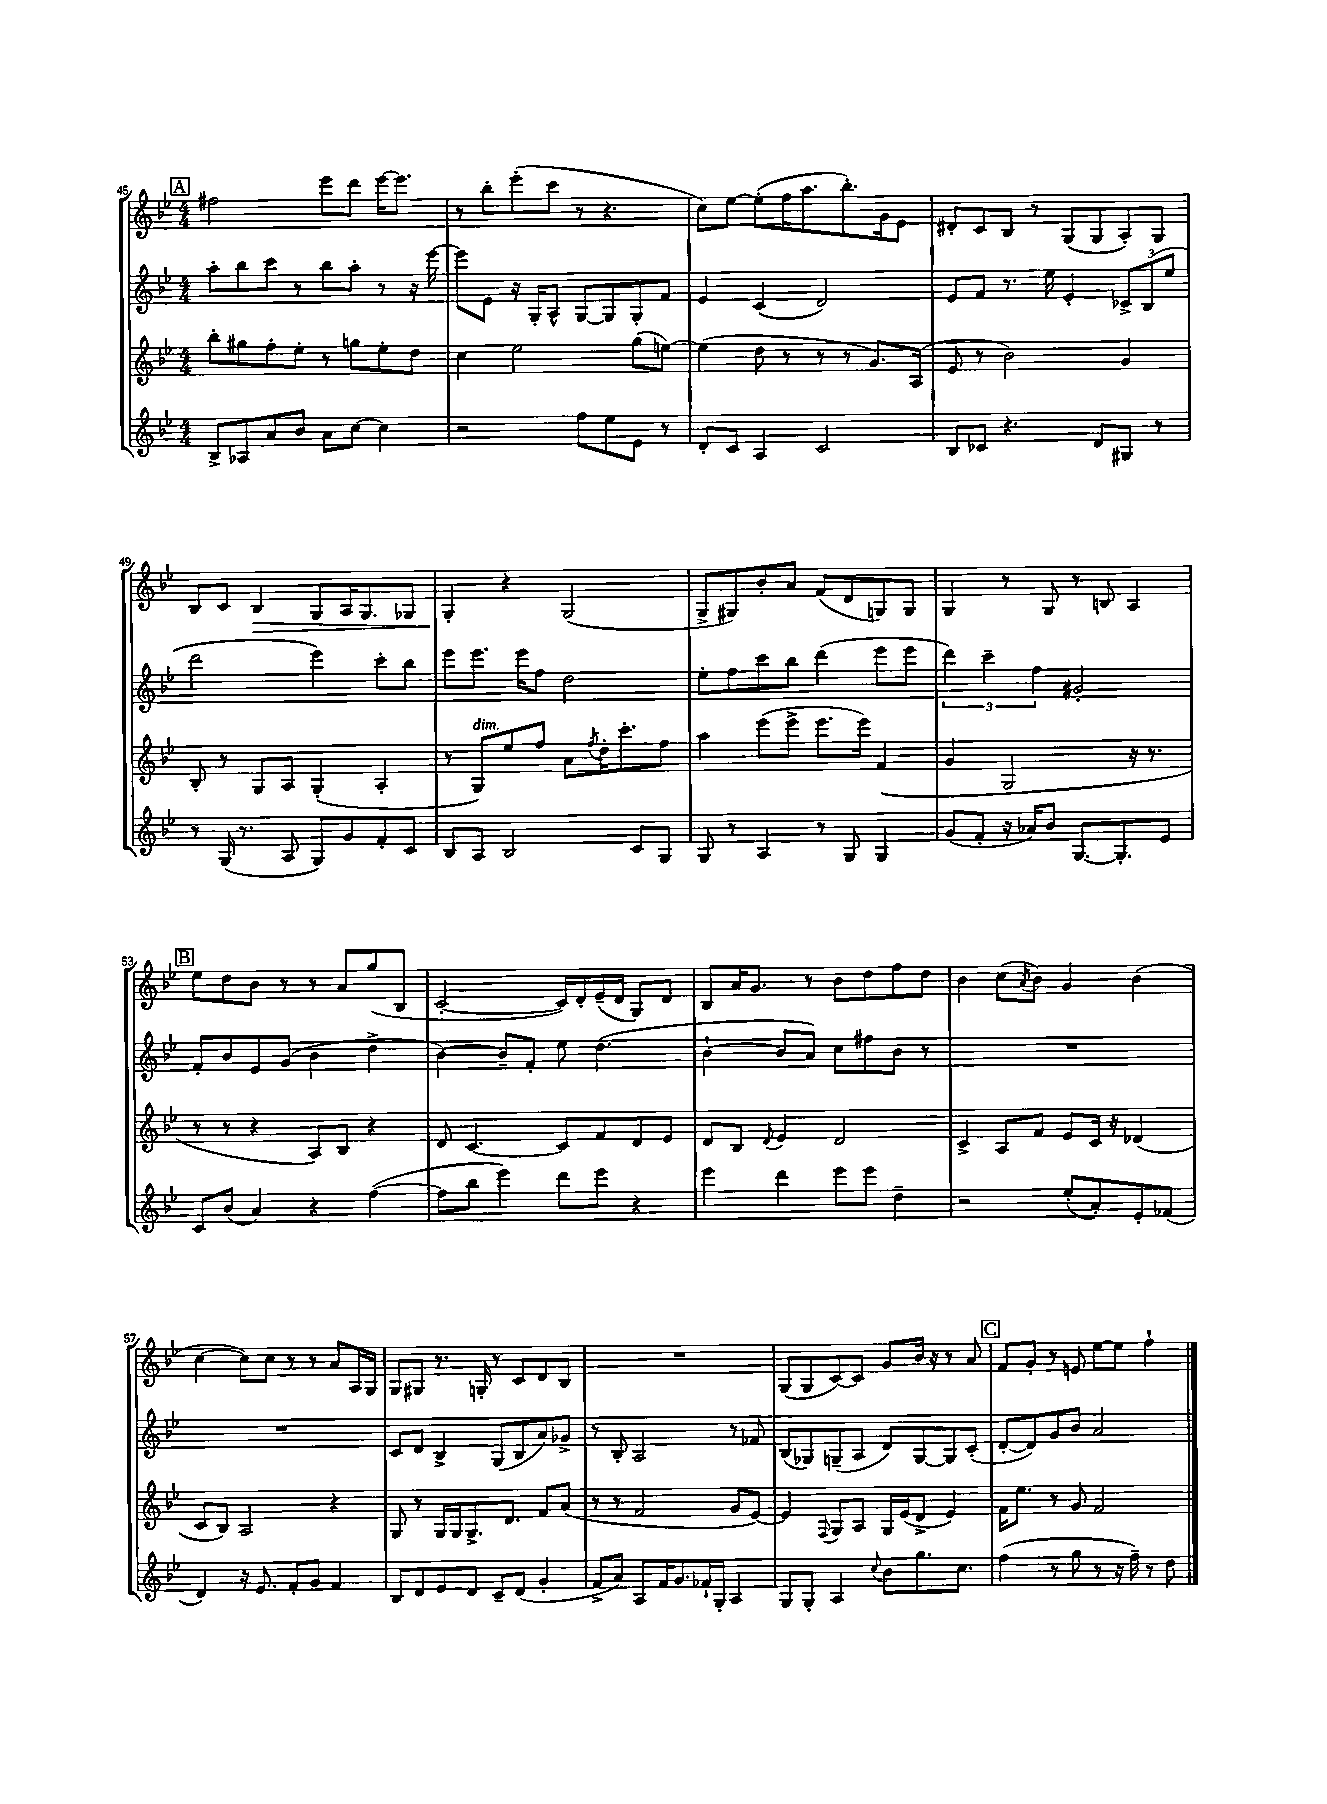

**kern	**kern	**kern	**kern
*staff4	*staff3	*staff2	*staff1
*clefG2	*clefG2	*clefG2	*clefG2
*k[b-e-]	*k[b-e-]	*k[b-e-]	*k[b-e-]
*M4/4	*M4/4	*M4/4	*M4/4
8B-^	8bb-'	8aa'	2ff#
8A-	8gg#	8bb-	.
8a	8ff'	8ccc	.
8b-	8ee-'	8r	.
8a	8r	8bb-	8eee-
[8cc	8gg	8aa'	8ddd
4cc]	8ee-'	8r	[16eee-
.	.	.	8.eee-]
.	8dd	16r	.
.	.	[16eee-	.
=	=	=	=
2r	4cc	8eee-]	8r
.	.	8e-	8bb-'
.	2ee-	16r	(8eee-'
.	.	16G'	.
.	.	8A^^	8ccc
8ff	.	[8G	8r
8ee-	.	8G]	4.r
8e-	(8gg	8G'	.
8r	[8ee)	8f	.
=	=	=	=
8d'	(4ee]	4e-	8cc)
8c	.	.	[8ee-
4A	8dd	(4c	(8ee-']
.	8r	.	16ff
.	.	.	8.aa
2c	8r	2d)	.
.	8r	.	8.bb-')
.	8.g)	.	.
.	.	.	16g
.	.	.	8e-
.	(16A	.	.
=	=	=	=
8B-	8e-	8e-	8d#'
8c-	8r	8f	8c
4.r	2b-)	8.r	8B-
.	.	.	8r
.	.	16ee-	.
.	.	4e-'	(8G
8d	.	.	8G
8G#	4g	12c-^	8A')
.	.	(12B-	.
8r	.	.	8G
.	.	12ee-	.
=	=	=	=
8r	8B-'	2ddd	8B-
(16G	8r	.	8c
8.r	.	.	.
.	8G	.	4B-
8A	8A	.	.
8G)	(4G'	4eee-)	8G
8g	.	.	16A
.	.	.	8.G
8f'	4A'	8ccc'	.
8c	.	8bb-	8G-
=	=	=	=
8B-	8r	8eee-	4G'
8A	8G)	8.eee-	.
2B-	8ee-	.	4r
.	.	16eee-	.
.	8ff	8ff	.
.	8a	2dd	(2G
.	8qff	.	.
.	16dd'	.	.
.	8.ccc'	.	.
8c	.	.	.
8G	8ff	.	.
=	=	=	=
8G	4aa	8ee-'	8G^
8r	.	8ff	8G#)
4A	(8eee-	8ccc	8b-'
.	8eee-^	8bb-	8a
8r	8.eee-	(4ddd	(8f
8G	.	.	8d
.	16eee-)	.	.
4G	(4f	8eee-	8G)
.	.	8eee-	8G
=	=	=	=
(8g	4g	6ddd)	4G
8f'	.	.	.
.	.	6ccc~	.
16r	2G	.	8r
16a-)	.	.	.
.	.	6ff	.
8b-	.	.	8G
[8.G	.	2g#'	8r
.	.	.	8B
8.G']	.	.	.
.	16r	.	4A
.	8.r	.	.
8e-	.	.	.
=	=	=	=
8c	8r	8f'	8ee-
(8b-	8r	8b-	8dd
4a)	4r	8e-	8b-
.	.	(8g	8r
4r	8A)	4b-	8r
.	8B-	.	8a
([4ff	4r	4dd^	(8gg
.	.	.	8B-
=	=	=	=
8ff]	8d	[4b-)	[2c'
8bb-	[4.c	.	.
4eee-)	.	8b-~]	.
.	.	8f'	.
8ddd	8c]	8ee-	16c])
.	.	.	16d'
8eee-	8f	(4.dd	(16e-~
.	.	.	16d
4r	8d	.	8G)
.	8e-	.	8d
=	=	=	=
4eee-	8d	[4b-`	8B-
.	8B-	.	16a
.	.	.	8.g
.	8qqd	.	.
4ddd	4e-	8b-]	.
.	.	8a)	8r
8eee-	2d	8cc	8b-
8eee-	.	8ff#	8dd
4dd~	.	8b-	8ff
.	.	8r	8dd
=	=	=	=
2r	4c^	1r	4b-
.	8A	.	(8cc
.	.	.	8qa
.	8f	.	8b-)
(8ee-'	8e-	.	4g
8a')	16c	.	.
.	16r	.	.
8e-'	(4d-	.	(4b-
(8f-	.	.	.
=	=	=	=
4d)	8c	1r	[4cc
.	8B-)	.	.
16r	2A	.	8cc])
8.e-	.	.	.
.	.	.	8cc
8f'	.	.	8r
8g	.	.	8r
4f	4r	.	8a
.	.	.	16A
.	.	.	16G
=	=	=	=
8B-	8G	8c	8G
8d	8r	8d	8G#
8e-	16G	4B-^	8.r
.	16G	.	.
8d	8.G^	.	.
.	.	.	16G'
8c~	.	(8G	8r
.	8.d	.	.
(8d	.	8B-	8c
4g'	8f	8a)	8d
.	(8a	8g-^	8B-
=	=	=	=
8f^	8r	8r	1r
8a)	8r	8B-'	.
8A	2f	2A	.
16f	.	.	.
8.g	.	.	.
16f-`	.	.	.
16G'	.	.	.
4A	8g	8r	.
.	[8e-)	8f-	.
=	=	=	=
8G	4e-]	(8B-	(8G
8G'	.	8G-)	8G
.	8qqF	.	.
4A	8G	(8G~	[8c)
.	8A	8A	8c]
8qqcc	.	.	.
8b-	16G	8d)	8g
.	(16e-	.	.
8.gg	8d^	[8G	16b-
.	.	.	16r
.	4e-)	8G]	8r
8.cc	.	.	.
.	.	(8c'	8a
=	=	=	=
(4ff	16f	[8d'	8f
.	8.ee-	.	.
.	.	8d])	8g'
8r	8r	8g	8r
8gg	8g	8b-	8e
8r	2f	2a	[8ee-
16r	.	.	8ee-]
16ff~)	.	.	.
8r	.	.	4ff`
8dd	.	.	.
==	==	==	==
*-	*-	*-	*-
